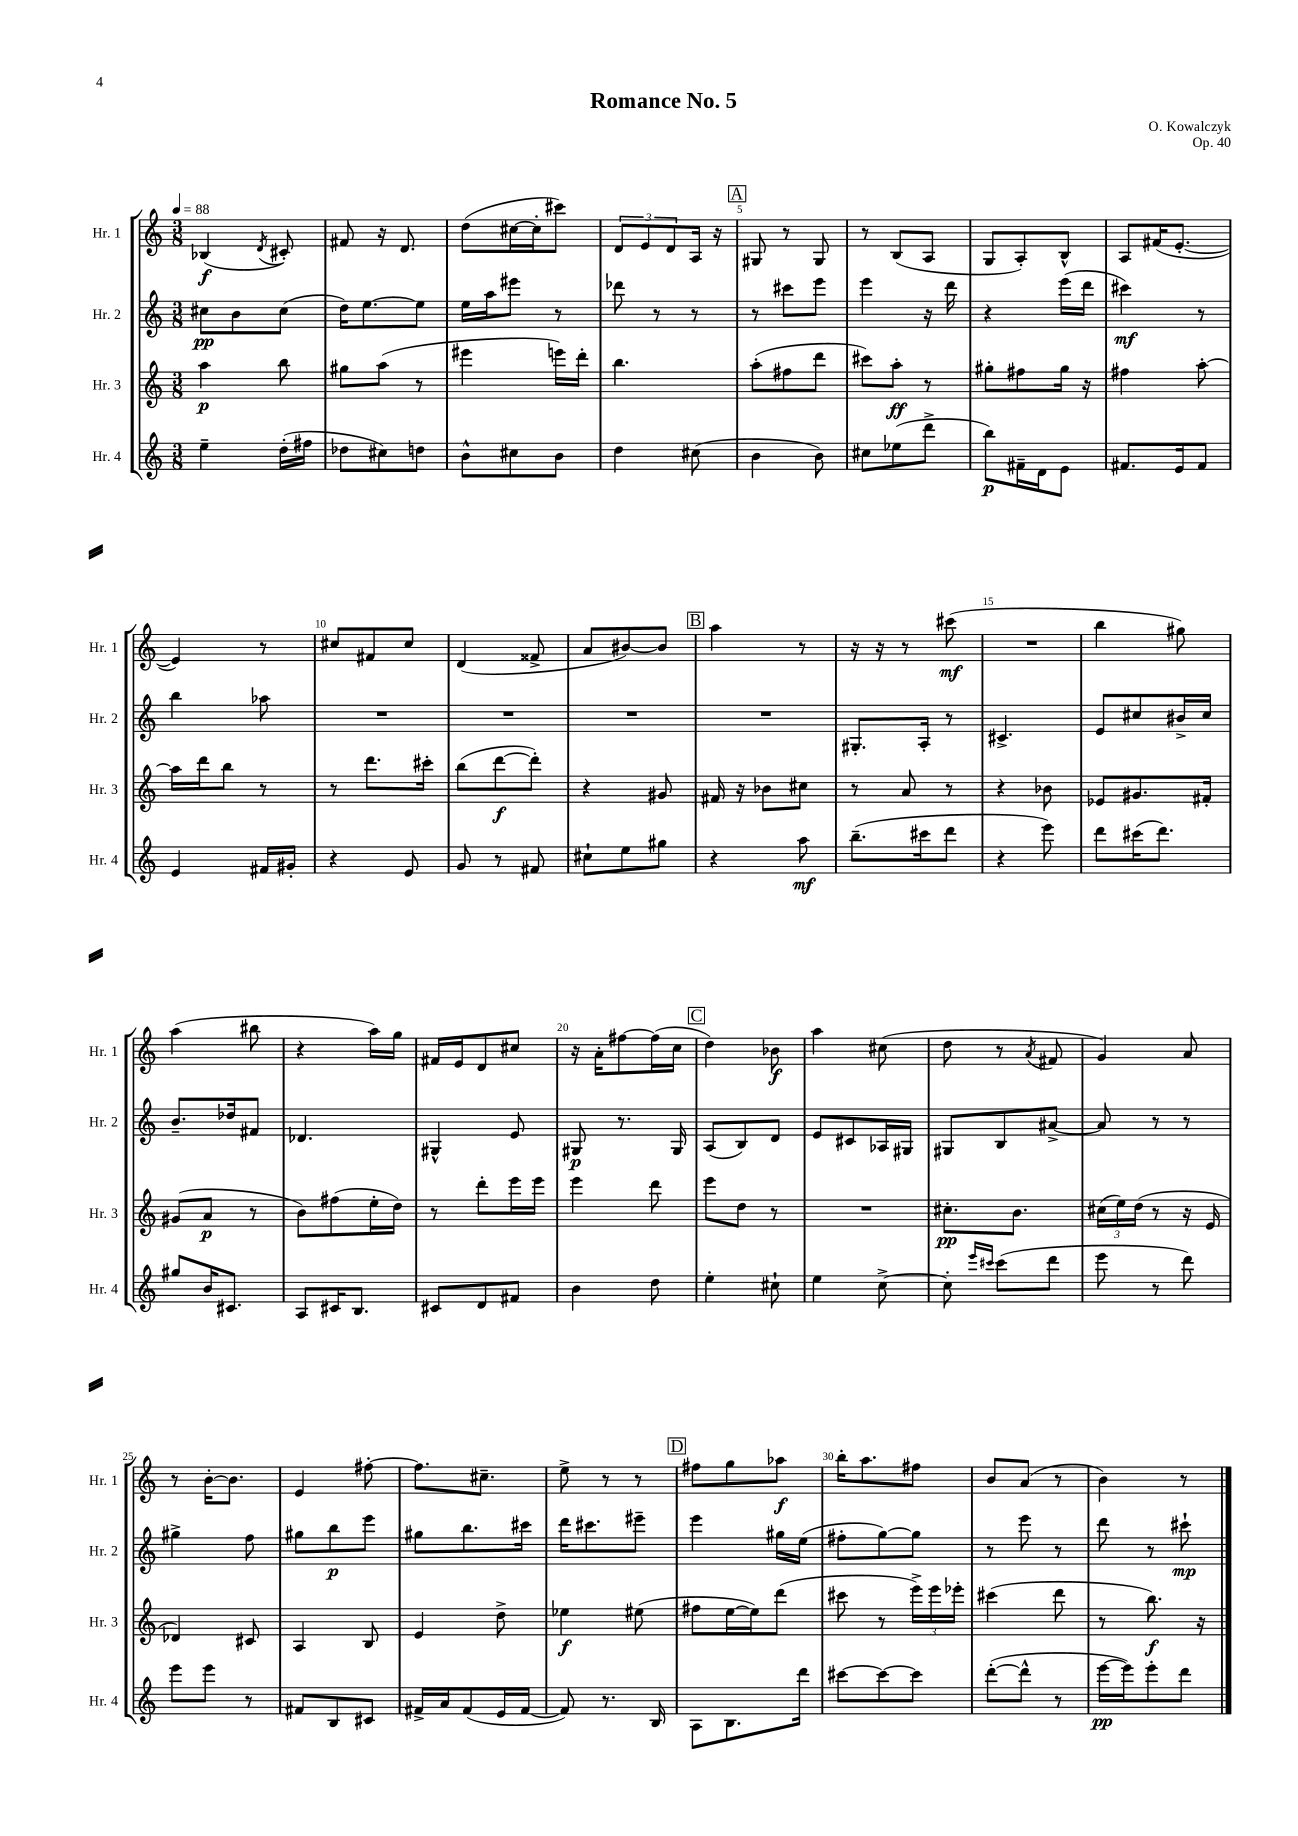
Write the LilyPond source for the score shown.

\header { title = "Romance No. 5" composer = "O. Kowalczyk" opus = "Op. 40" }
<<
\new StaffGroup <<
\new Staff = "s0" \with { instrumentName = "Hr. 1" shortInstrumentName = "Hr. 1" } {
    \clef treble \key c \major \numericTimeSignature \time 3/8 \tempo 4 = 88
    bes4\f( \acciaccatura { d'8 } cis'8-.) |
    fis'8 r16 d'8. |
    d''8( cis''16~ cis''16-. cis'''8) |
    \tuplet 3/2 { d'8 e'8 d'8 } a16 r16 |
    \mark \markup { \box "A" } gis8 r8 gis8 |
    r8 b8( a8 |
    g8 a8-.) b8-^ |
    a8 fis'16( e'8.~-. |
    e'4) r8 |
    cis''8 fis'8 cis''8 |
    d'4( fisis'8-> |
    a'8 bis'8~) bis'8 |
    \mark \markup { \box "B" } a''4 r8 |
    r16 r16 r8 cis'''8\mf( |
    R4. |
    b''4 gis''8) |
    a''4( bis''8 |
    r4 a''16) g''16 |
    fis'16 e'16 d'8 cis''8 |
    r16 a'16-. fis''8~ fis''16( c''16 |
    \mark \markup { \box "C" } d''4) bes'8\f |
    a''4 cis''8( |
    d''8 r8 \acciaccatura { a'8 } fis'8 |
    g'4) a'8 |
    r8 b'16~-. b'8. |
    e'4 fis''8~-. |
    fis''8. cis''8.-- |
    e''8-> r8 r8 |
    \mark \markup { \box "D" } fis''8 g''8 aes''8\f |
    b''16-. a''8. fis''8 |
    b'8 a'8( r8 |
    b'4) r8 \bar "|." |
}
\new Staff = "s1" \with { instrumentName = "Hr. 2" shortInstrumentName = "Hr. 2" } {
    \clef treble \key c \major \numericTimeSignature \time 3/8
    cis''8\pp b'8 cis''8( |
    d''16) e''8.~ e''8 |
    e''16 a''16 eis'''8 r8 |
    des'''8 r8 r8 |
    \mark \markup { \box "A" } r8 cis'''8 e'''8 |
    e'''4 r16 d'''16 |
    r4 e'''16( d'''16 |
    cis'''4\mf) r8 |
    b''4 aes''8 |
    R4. |
    R4. |
    R4. |
    \mark \markup { \box "B" } R4. |
    gis8.-. a16-. r8 |
    cis'4.-> |
    e'8 cis''8 bis'16-> cis''16 |
    b'8.-- des''16 fis'8 |
    des'4. |
    gis4-^ e'8 |
    gis8\p r8. gis16 |
    \mark \markup { \box "C" } a8( b8) d'8 |
    e'8 cis'8 aes16 gis16 |
    gis8 b8 ais'8~-> |
    ais'8 r8 r8 |
    gis''4-> f''8 |
    gis''8 b''8\p e'''8 |
    gis''8 b''8. cis'''16 |
    d'''16 cis'''8. eis'''8-- |
    \mark \markup { \box "D" } e'''4 gis''16 e''16( |
    fis''8-. g''8~) g''8 |
    r8 e'''8 r8 |
    d'''8 r8 cis'''8-!\mp \bar "|." |
}
\new Staff = "s2" \with { instrumentName = "Hr. 3" shortInstrumentName = "Hr. 3" } {
    \clef treble \key c \major \numericTimeSignature \time 3/8
    a''4\p b''8 |
    gis''8 a''8( r8 |
    eis'''4 e'''16) d'''16-. |
    b''4. |
    \mark \markup { \box "A" } a''8-.( fis''8 d'''8 |
    cis'''8) a''8-.\ff r8 |
    gis''8-. fis''8 gis''16 r16 |
    fis''4 a''8~-. |
    a''16 d'''16 b''8 r8 |
    r8 d'''8. cis'''16-. |
    b''8( d'''8~\f d'''8-.) |
    r4 gis'8 |
    \mark \markup { \box "B" } fis'16 r16 bes'8 cis''8 |
    r8 a'8 r8 |
    r4 bes'8 |
    ees'8 gis'8. fis'16-. |
    gis'8( a'8\p r8 |
    b'8) fis''8( e''16-. d''16) |
    r8 d'''8-. e'''16 e'''16 |
    e'''4 d'''8 |
    \mark \markup { \box "C" } e'''8 d''8 r8 |
    R4. |
    cis''8.-.\pp b'8. |
    \tuplet 3/2 { cis''16( e''16) d''16( } r8 r16 e'16 |
    des'4) cis'8 |
    a4 b8 |
    e'4 d''8-> |
    ees''4\f eis''8( |
    \mark \markup { \box "D" } fis''8 e''16~ e''16) d'''8( |
    cis'''8 r8 \tuplet 3/2 { e'''16->) e'''16 ees'''16-. } |
    cis'''4( d'''8 |
    r8 b''8.\f) r16 \bar "|." |
}
\new Staff = "s3" \with { instrumentName = "Hr. 4" shortInstrumentName = "Hr. 4" } {
    \clef treble \key c \major \numericTimeSignature \time 3/8
    e''4-- d''16-.( fis''16 |
    des''8 cis''8) d''8 |
    b'8-^ cis''8 b'8 |
    d''4 cis''8( |
    \mark \markup { \box "A" } b'4 b'8) |
    cis''8 ees''8( d'''8-> |
    b''8\p) fis'16-- d'16 e'8 |
    fis'8. e'16 fis'8 |
    e'4 fis'16 gis'16-. |
    r4 e'8 |
    g'8 r8 fis'8 |
    cis''8-! e''8 gis''8 |
    \mark \markup { \box "B" } r4 a''8\mf |
    b''8.--( cis'''16 d'''8 |
    r4 e'''8) |
    d'''8 cis'''16( d'''8.) |
    gis''8 b'16 cis'8. |
    a8 cis'16 b8. |
    cis'8 d'8 fis'8 |
    b'4 d''8 |
    \mark \markup { \box "C" } e''4-. cis''8-! |
    e''4 c''8~-> |
    c''8-. \grace { e'''16 cis'''16 } cis'''8( d'''8 |
    e'''8 r8 d'''8) |
    e'''8 e'''8 r8 |
    fis'8 b8 cis'8 |
    fis'16-> a'16 fis'8( e'16 fis'16~ |
    fis'8) r8. b16 |
    \mark \markup { \box "D" } a8 b8. d'''16 |
    cis'''8~ cis'''8~ cis'''8 |
    d'''8~-.( d'''8-^ r8 |
    e'''16~\pp e'''16) e'''8-. d'''8 \bar "|." |
}
>>
>>
\layout { \context { \Score \override BarNumber.break-visibility = ##(#f #t #t) barNumberVisibility = #(every-nth-bar-number-visible 5) } }
